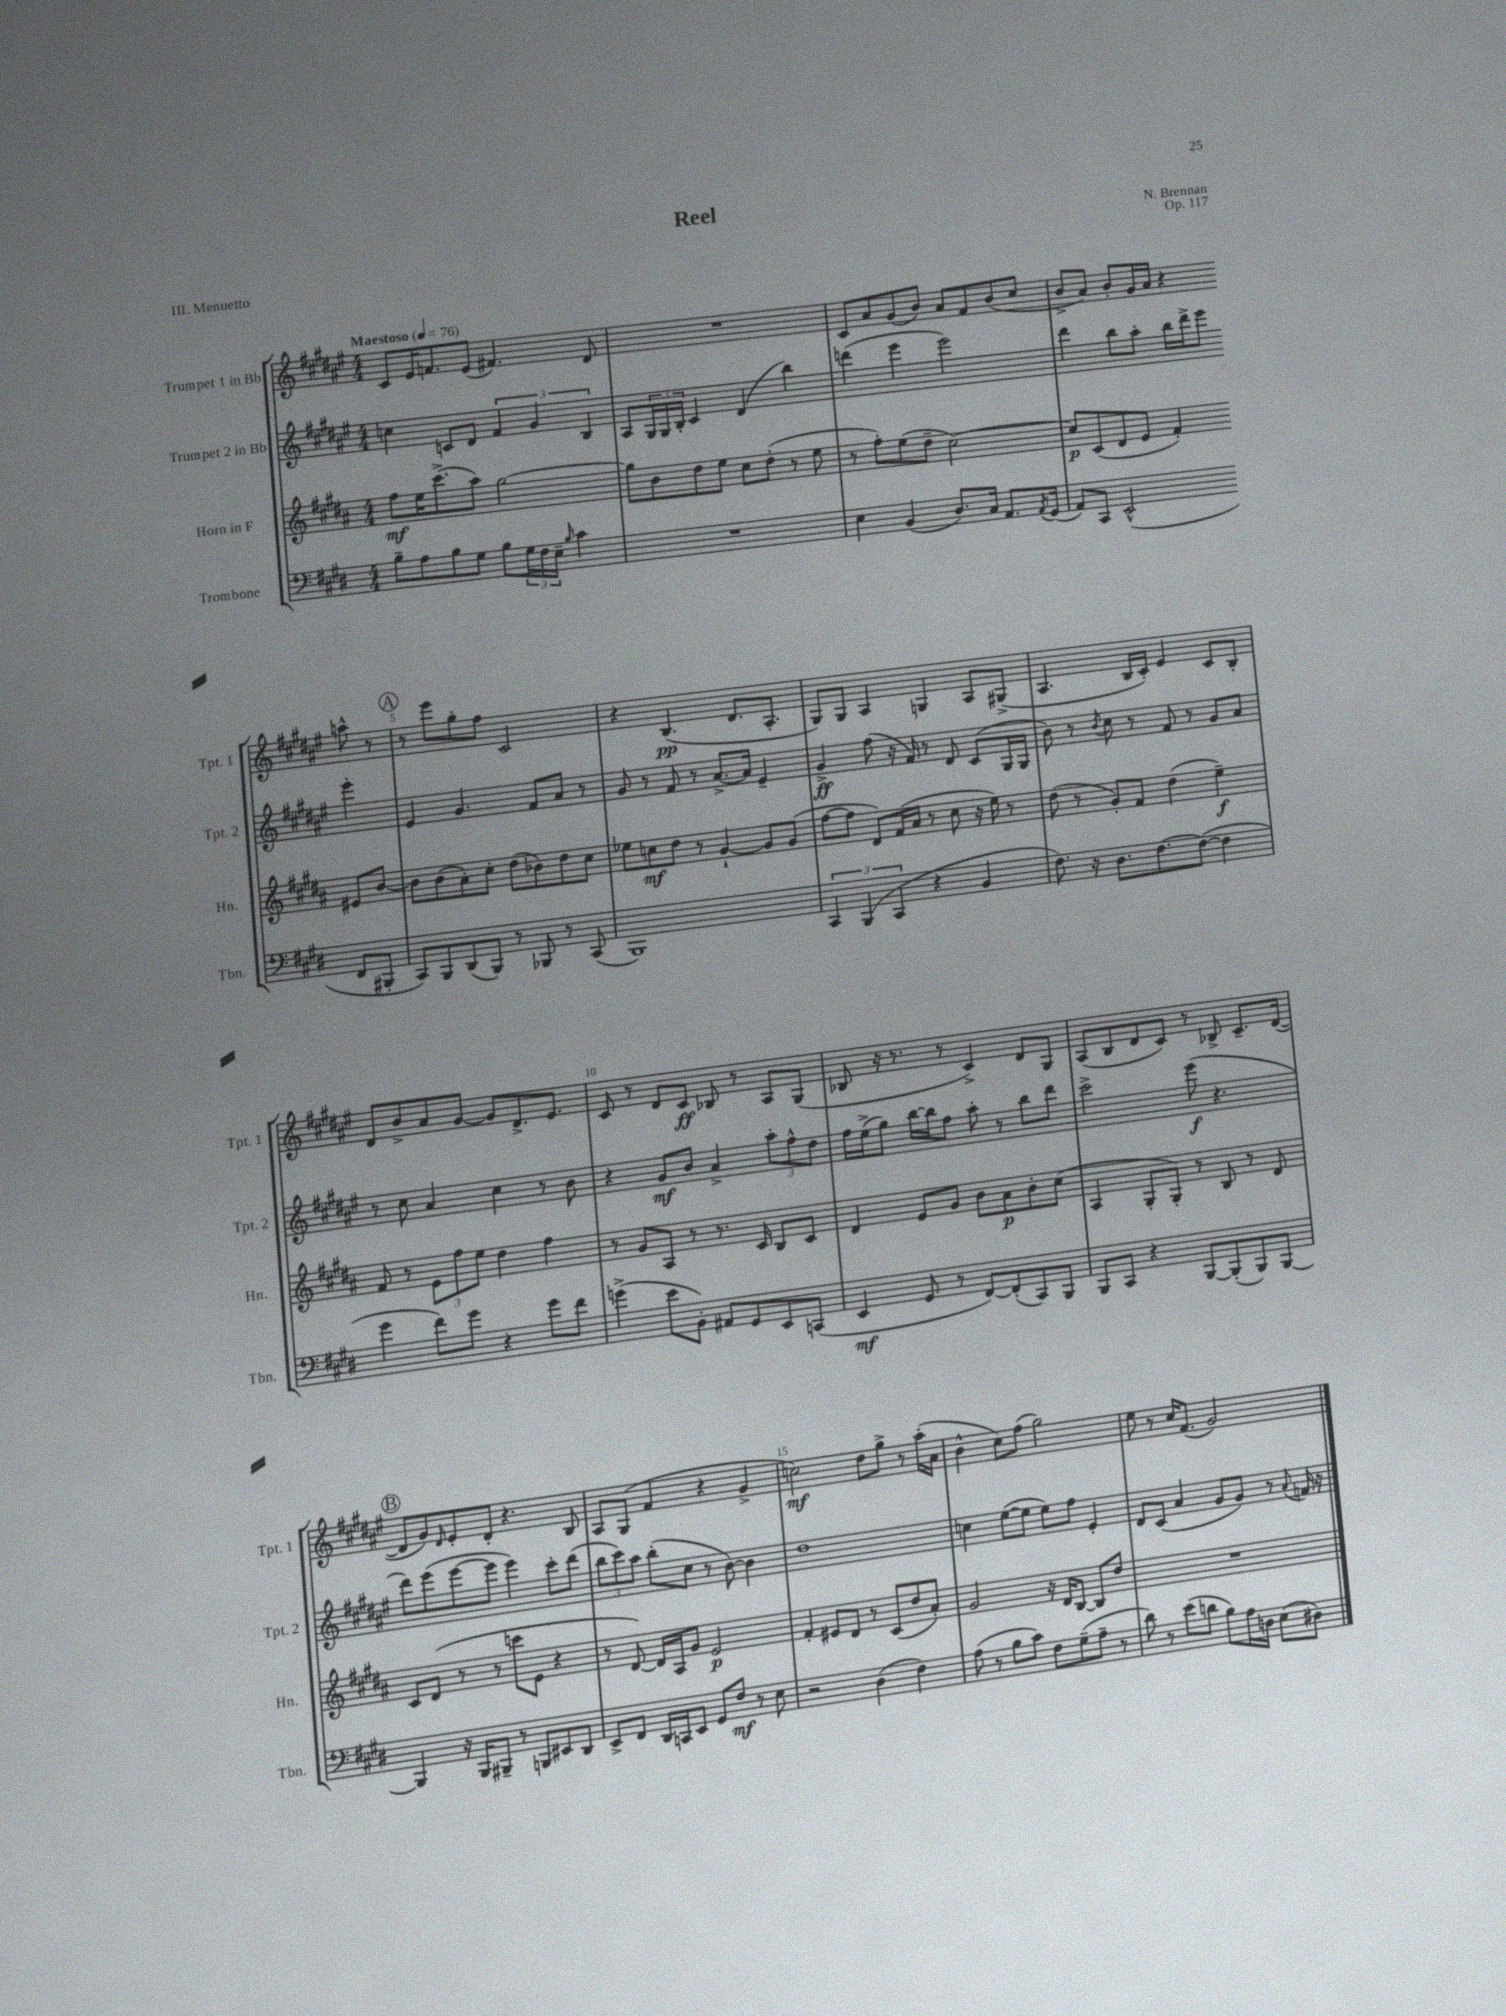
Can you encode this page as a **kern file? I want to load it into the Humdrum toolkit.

**kern	**dynam	**kern	**dynam	**kern	**dynam	**kern	**dynam
*part4	*part4	*part3	*part3	*part2	*part2	*part1	*part1
*staff4	*staff4	*staff3	*staff3	*staff2	*staff2	*staff1	*staff1
*I"Trombone	*	*I"Horn in F	*	*I"Trumpet 2 in Bb	*	*I"Trumpet 1 in Bb	*
*I'Tbn.	*	*I'Hn.	*	*I'Tpt. 2	*	*I'Tpt. 1	*
*clefF4	*	*clefG2	*	*clefG2	*	*clefG2	*
*k[f#c#g#d#]	*	*k[f#c#g#d#a#]	*	*k[f#c#g#d#a#e#]	*	*k[f#c#g#d#a#e#]	*
*M4/4	*	*M4/4	*	*M4/4	*	*M4/4	*
*MM76	*	*MM76	*	*MM76	*	*MM76	*
=1	=1	=1	=1	=1	=1	=1	=1
!	!	!	!	!	!	!LO:TX:a:B:t=Maestoso	!
8B~\L	.	8ff#\L	mf	4ccn\	.	8c#/L	.
8A\	.	16ee\K	.	.	.	16e#/K	.
.	.	(8.ccc#^\	.	.	.	8.fn/	.
8B\	.	.	.	8cn/L	.	.	.
8G#\J	.	8aa#\J)	.	8d#/J	.	(8e#/J	.
8B\L	.	[2gg#\	.	6f#/	.	4.f#X/)	.
24G#\L	.	.	.	.	.	.	.
24F#\	.	.	.	6g#/	.	.	.
24E~\JJ	.	.	.	.	.	.	.
16qqB/	.	.	.	.	.	.	.
4c#\	.	.	.	.	.	.	.
.	.	.	.	6B/	.	.	.
.	.	.	.	.	.	8d#/	.
=2	=2	=2	=2	=2	=2	=2	=2
1r	.	8gg#\L]	.	8A#/L	.	1r	.
.	.	8b\	.	24G#/L	.	.	.
.	.	.	.	24G#/	.	.	.
.	.	.	.	24B'/JJ	.	.	.
.	.	8dd#\	.	4c#/	.	.	.
.	.	8ee\J	.	.	.	.	.
.	.	8cc#\L	.	(4d#/	.	.	.
.	.	(8dd#'\J	.	.	.	.	.
.	.	8r	.	4bb\)	.	.	.
.	.	8ee\	.	.	.	.	.
=3	=3	=3	=3	=3	=3	=3	=3
4E\	.	8r	.	(4dddn\	.	8c#/L	.
.	.	8ff#'\L)	.	.	.	8a#/	.
(4BB/	.	(8ee\	.	4eee#\	.	(8g#/	.
.	.	8dd#~\J	.	.	.	8b/J)	.
8.D#/L)	.	[2cc#\)	.	2eee#\)	.	8a#/L	.
.	.	.	.	.	.	8f#/	.
16C#/Jk	.	.	.	.	.	.	.
8.AA/L	.	.	.	.	.	(8b/	.
.	.	.	.	.	.	8cc#/J	.
8qAA/	.	.	.	.	.	.	.
(16GG#/Jk	.	.	.	.	.	.	.
=4	=4	=4	=4	=4	=4	=4	=4
8AA/L)	.	8cc#/L]	p	4ddd#\	.	8b^/L	.
8CC#/J	.	(8c#/	.	.	.	8a#/J)	.
(2EE^^/	.	8d#/	.	8bb\L	.	8b'/L	.
.	.	8e/J	.	8aa#'\J	.	16g#/L	.
.	.	.	.	.	.	16a#/JJ	.
.	.	4f#'/)	.	16bb\LL	.	4r	.
.	.	.	.	16ddd#^\J	.	.	.
.	.	.	.	8eee#\J	.	.	.
8FF#/L	.	8e#X/L	.	4eee#'\	.	8aan^^\	.
8BBB#X'/J	.	[8b/J	.	.	.	8r	.
!!LO:LB:g=z
!!LO:REH:place=s1:t=A
=5	=5	=5	=5	=5	=5	=5	=5
8CC#/L)	.	8b\L]	.	4e#/	.	8r	.
8BBB/	.	(8b\	.	.	.	8eee#\L	.
(8DD#/	.	8a#'\)	.	4.g#/	.	8gg#'\	.
8BBB/J)	.	8cc#'\J	.	.	.	8ff#\J	.
8r	.	(8dd#\L	.	.	.	2c#/	.
8BBB-X/	.	8b-X\)	.	8f#/L	.	.	.
8r	.	8dd#\	.	8a#/J	.	.	.
(8CC#/	.	8cc#\J	.	8r	.	.	.
=6	=6	=6	=6	=6	=6	=6	=6
1BBB)	.	8ee-X\L	.	8g#/	.	4r	.
.	.	8ccn\	mf	8r	.	.	.
.	.	8dd#\J	.	8f#/	.	(4.B/	pp
.	.	8r	.	8r	.	.	.
.	.	[4g#`/	.	[8.a#^/L	.	.	.
.	.	.	.	.	.	8.d#/L	.
.	.	.	.	16a#/Jk]	.	.	.
.	.	8g#/L]	.	4e#~/	.	.	.
.	.	.	.	.	.	8.A#'/J	.
.	.	(8g#/J	.	.	.	.	.
=7	=7	=7	=7	=7	=7	=7	=7
6CC#/	.	[8ff#\L	.	4g#^/	ff	8G#/L)	.
.	.	8ff#\J]	.	.	.	8G#/J	.
(6BBB/	.	.	.	.	.	.	.
.	.	8d#/L)	.	(8ff#\	.	4A#/	.
6CC#/	.	.	.	.	.	.	.
.	.	(16f#/L	.	16r	.	.	.
.	.	16a#/JJ	.	16f#/)	.	.	.
4r	.	8r	.	8r	.	4Gn/	.
.	.	8cc#\	.	8d#/	.	.	.
4BB/	.	16r	.	(8c#/L	.	8A#/L	.
.	.	16ee\)	.	.	.	.	.
.	.	8r	.	16G#/L	.	(8G#X^/J	.
.	.	.	.	16G#/JJ	.	.	.
=8	=8	=8	=8	=8	=8	=8	=8
8.F#\)	.	(8dd#\	.	8b\)	.	4.A#/	.
.	.	8r	.	8r	.	.	.
16r	.	.	.	.	.	.	.
.	.	.	.	8qb/	.	.	.
8.D#\L	.	8g#'/L)	.	8cc#\	.	.	.
.	.	8f#/J	.	8r	.	16B/LL	.
[8.F#\	.	.	.	.	.	16c#'/JJ)	.
.	.	(4dd#\	.	8f#/	.	4e#/	.
(8F#\J_	.	.	.	8r	.	.	.
4F#\]	.	4ee~\)	f	8g#/L	.	8c#/L	.
.	.	.	.	8a#/J	.	8B'/J	.
!!LO:LB:g=z
=9	=9	=9	=9	=9	=9	=9	=9
4g#\	.	8f#/	.	8r	.	8d#/L	.
.	.	8r	.	8cc#\	.	8b^/	.
8f#\L)	.	12e\L	.	4a#/	.	8a#/	.
.	.	12ff#\	.	.	.	.	.
8g#\J	.	.	.	.	.	[8g#/J	.
.	.	12ee\J	.	.	.	.	.
4r	.	4dd#\	.	4cc#\	.	8g#/L]	.
.	.	.	.	.	.	8.d#^/	.
8g#\L	.	4ff#\	.	8r	.	.	.
.	.	.	.	.	.	8.e#/J	.
8f#\J	.	.	.	8b\	.	.	.
=10	=10	=10	=10	=10	=10	=10	=10
(4gn^\	.	8r	.	4r	.	8c#/	.
.	.	8g#/L	.	.	.	8r	.
8e\L	.	8A#/J	.	8g#/L	mf	8d#/L	.
8BB'\J)	.	8r	.	8b/J	.	8c#/J	ff
8AA#X/L	.	8.r	.	4a#^/	.	8B-X/	.
8GG#/	.	.	.	.	.	8r	.
.	.	16c#/	.	.	.	.	.
8EE/	.	8B/L	.	12aa#'\L	.	8A#/L	.
.	.	.	.	12ff#^^\	.	.	.
(8CCn/J	.	8c#/J	.	.	.	(8G#/J	.
.	.	.	.	12dd#\J	.	.	.
=11	=11	=11	=11	=11	=11	=11	=11
4EE/	mf	4d#/	.	16ff#\LL	.	8B-X/	.
.	.	.	.	(16ee#^\J	.	.	.
.	.	.	.	8gg#\J)	.	16r	.
.	.	.	.	.	.	8.r	.
8GG#/	.	8e/L	.	[16bb\LL	.	.	.
.	.	.	.	16bb\J]	.	.	.
8r	.	8g#/J	.	8ff#\J	.	8r	.
[8FF#/L)	.	8b\L	.	8aa#'\	.	4c#^/)	.
(8FF#'/]	.	8a#\	p	8r	.	.	.
8CC#/)	.	8b'\	.	8bb\L	.	8d#/L	.
8BBB/J	.	(8cc#\J	.	8ddd#\J	.	8G#/J	.
=12	=12	=12	=12	=12	=12	=12	=12
8BBB/L	.	4A#/	.	2ccc#^\	.	(8A#/L	.
8CC#/J	.	.	.	.	.	8B/	.
4r	.	8G#'/L	.	.	.	8d#/	.
.	.	8G#'/J)	.	.	.	8c#/J)	.
[8BBB/L	.	8r	.	(8eee#\	f	8r	.
(8BBB'/]	.	8B/	.	4.r	.	8B-X^/	.
8BBB/)	.	8r	.	.	.	8.c#~/L	.
[8BBB/J	.	8d#/	.	.	.	.	.
.	.	.	.	.	.	([16d#/Jk	.
!!LO:LB:g=z
!!LO:REH:place=s1:t=B
=13	=13	=13	=13	=13	=13	=13	=13
4BBB/]	.	8c#/L	.	8ddd#\L)	.	8d#/L]	.
.	.	(8d#/J	.	(8eee#\	.	8g#/)	.
.	.	.	.	.	.	16qqd#/	.
16r	.	8r	.	[8eee#\	.	8e#'/	.
16BBB/KL	.	.	.	.	.	.	.
8BBB#X~/J	.	8r	.	8eee#\J]	.	8d#'/J	.
8r	.	8cccn\L	.	4eee#\)	.	4.r	.
8BBBn/L	.	8e\J	.	.	.	.	.
8EE#X/	.	4r	.	8ccc#'\L	.	.	.
8DD#/J	.	.	.	(8ddd#\J	.	8B/	.
=14	=14	=14	=14	=14	=14	=14	=14
8EE^/L	.	8r	.	12bb\L	.	8A#/L	.
.	.	.	.	12ccc#\)	.	.	.
8FF#/J	.	[8d#/)	.	.	.	(8G#/J	.
.	.	.	.	12aa#\J	.	.	.
16DD#/LL	.	16d#/LL]	.	(8bb'\L	.	4f#/	.
16CCn/J	.	16A#/J	.	.	.	.	.
8EE/J	.	8g#/J	.	8cc#\J	.	.	.
8GG#/L	.	2e/	p	8r	.	4r	.
8F#/J	mf	.	.	[8b\)	.	.	.
8r	.	.	.	4b\]	.	4g#^/	.
8E\	.	.	.	.	.	.	.
=15	=15	=15	=15	=15	=15	=15	=15
2r	.	4f#'/	.	1dd#	.	2ccn\)	mf
.	.	8e#X/L	.	.	.	.	.
.	.	8d#/J	.	.	.	.	.
(4D#\	.	8r	.	.	.	8dd#\L	.
.	.	(8c#/L	.	.	.	8gg#^\J	.
4F#\)	.	8dd#/	.	.	.	8r	.
.	.	8a#'/J)	.	.	.	(16aa#'\LL	.
.	.	.	.	.	.	16a#\JJ	.
=16	=16	=16	=16	=16	=16	=16	=16
(8A\	.	2g#/	.	4ccn\	.	4b^^\	.
8r	.	.	.	.	.	.	.
8B\L	.	.	.	([8ee#\L	.	8cc#\L)	.
8c#\J)	.	.	.	8ee#\J]	.	(8ff#\J	.
8F#\L	.	16r	.	8ee#\L)	.	2gg#\)	.
.	.	16d#/KL	.	.	.	.	.
(8G#~\	.	[8B/J	.	8ff#\J	.	.	.
8A~\J	.	8B/L]	.	4e#'/	.	.	.
8r	.	8dd#/J	.	.	.	.	.
=17	=17	=17	=17	=17	=17	=17	=17
8d#\)	.	1r	.	8d#/L	.	8ee#\	.
8r	.	.	.	(8c#/J	.	8r	.
(8e\L	.	.	.	4a#/	.	16cc#/KL	.
.	.	.	.	.	.	(8.f#/J	.
8dn\J	.	.	.	.	.	.	.
8B\L)	.	.	.	8g#/L	.	2g#/)	.
16A\L	.	.	.	8g#/J)	.	.	.
16Dn\JJ	.	.	.	.	.	.	.
(8E\L	.	.	.	8r	.	.	.
.	.	.	.	8qqa#/	.	.	.
8D#X\J)	.	.	.	16fn/	.	.	.
.	.	.	.	16r	.	.	.
==	==	==	==	==	==	==	==
*-	*-	*-	*-	*-	*-	*-	*-
